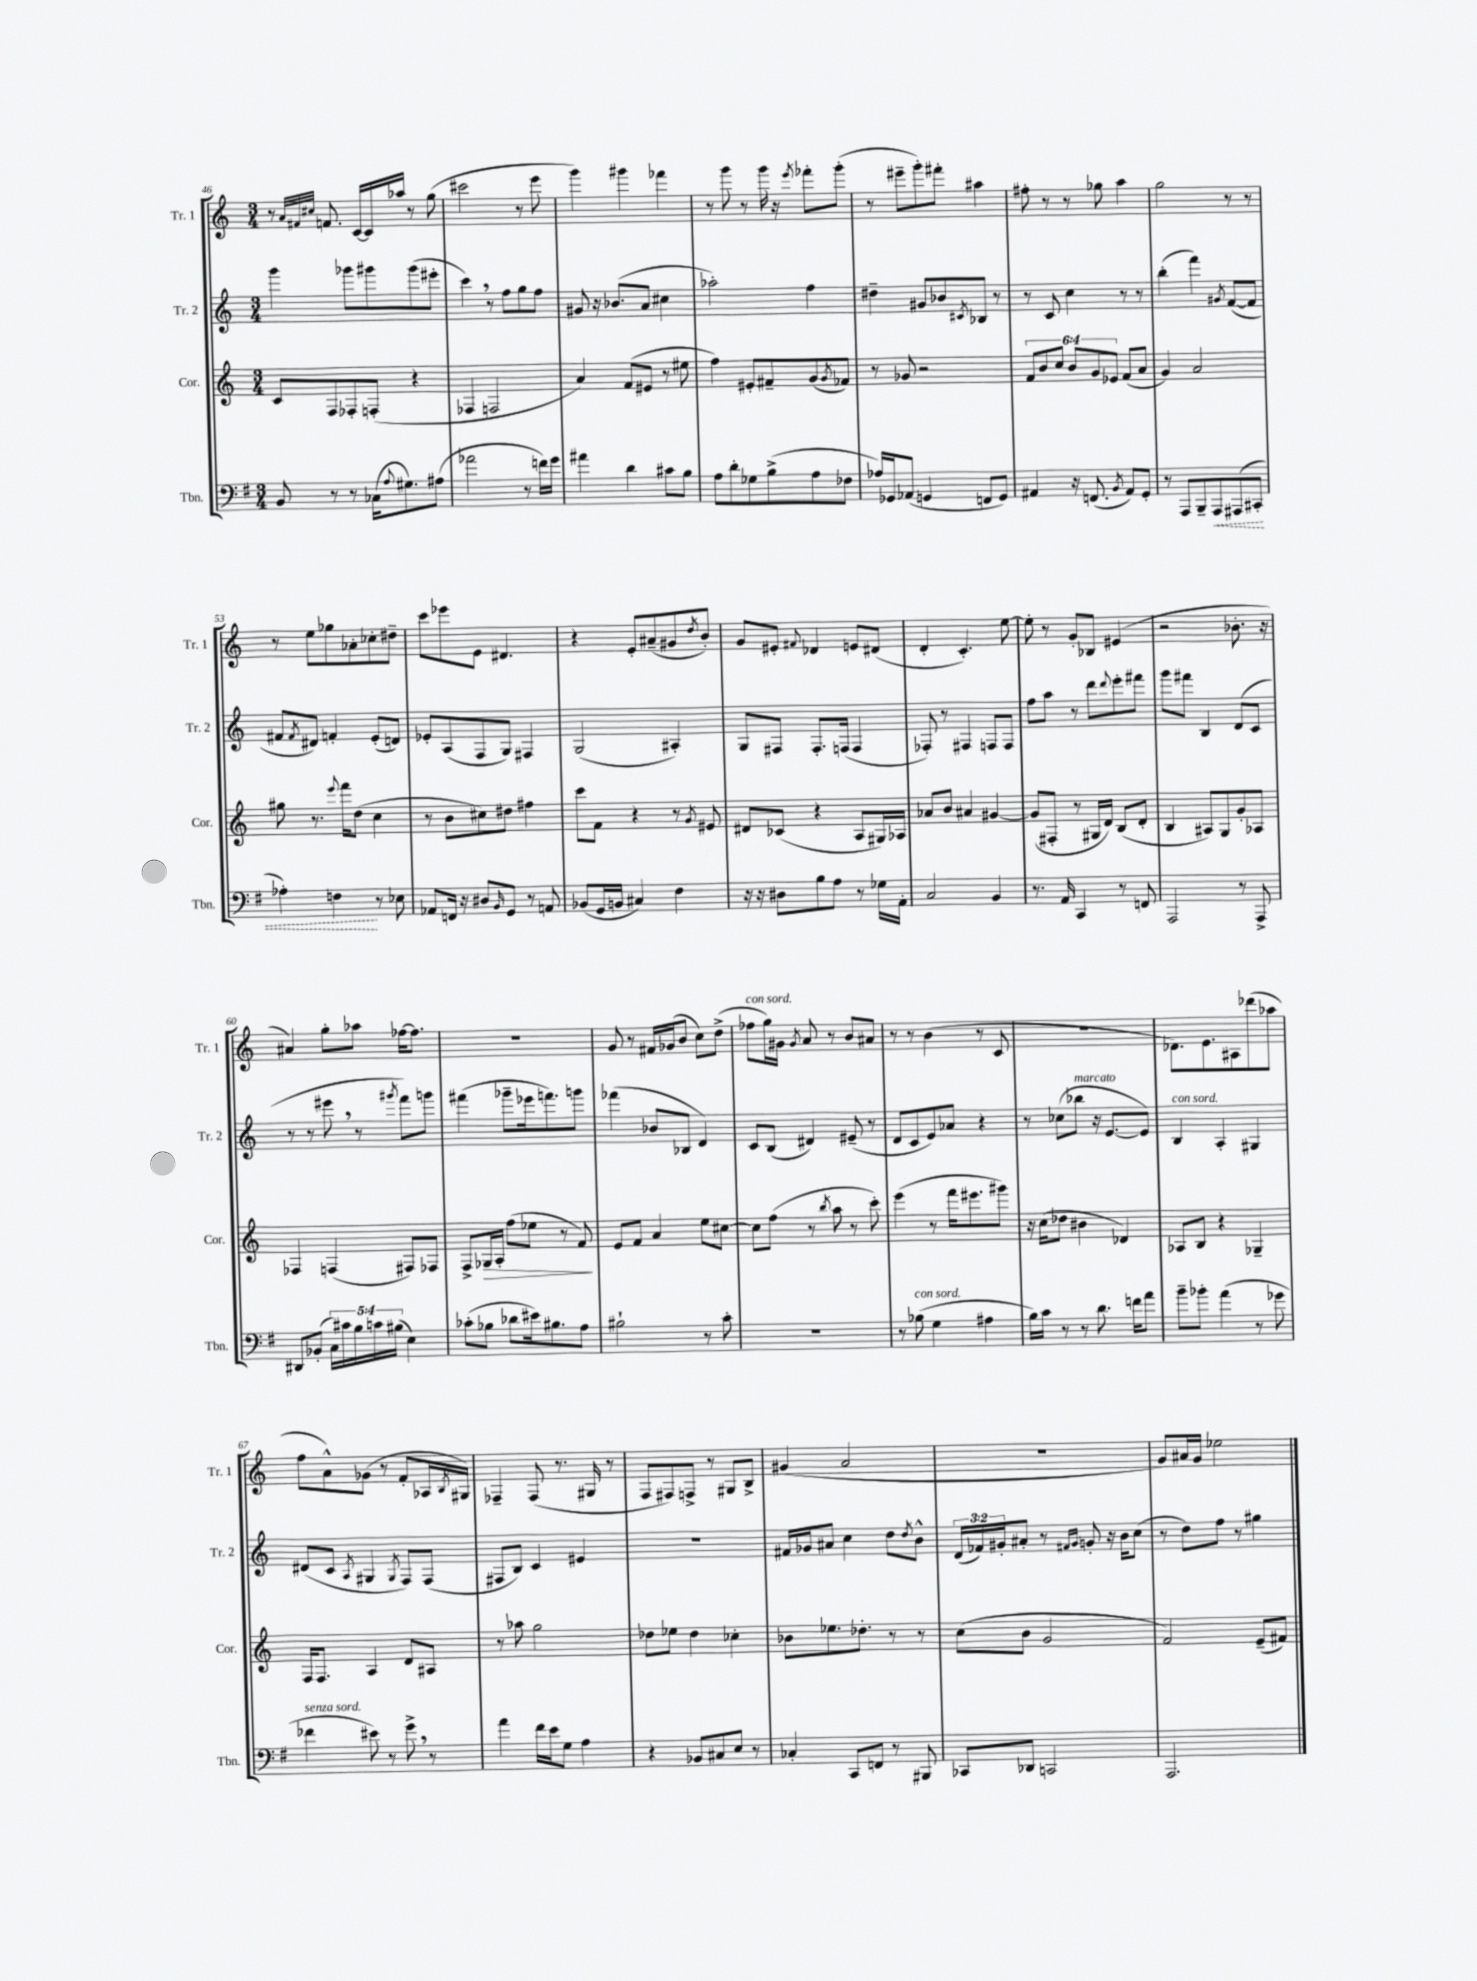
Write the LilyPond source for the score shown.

<<
\new StaffGroup <<
\new Staff = "s0" \with { instrumentName = "Tr. 1" shortInstrumentName = "Tr. 1" } {
    \clef treble \key c \major \numericTimeSignature \time 3/4
    r8 \grace { a'32 fis'32 cis''32 } f'8. c'16~ c'16 aes''16 r8 g''8( |
    cis'''2 r8 e'''8 |
    g'''4) gis'''4 fes'''4 |
    r8 g'''8 r8 g'''16 r16 \acciaccatura { e'''8 } fes'''8-. g'''8-.( |
    r8 eis'''8-- g'''8-.) fis'''8-. ais''4 |
    fis''8-. r8 r8 ges''8 a''4 |
    g''2 r8 r8 |
    r8 e''8 ges''8 aes'8-. ces''8-. dis''8-- |
    c'''8 ees'''8 e'8 dis'4. |
    r4 e'8-. ais'8--( gis'8 \acciaccatura { d''8 } b'8-.) |
    g'8 eis'8-. \appoggiatura { fis'8 } des'4 e'8 dis'8( |
    d'4-. c'4.-.) e''8~ |
    e''8-. r8 g'8-. bes8 eis'4( |
    r2 bes'8.-. r16 |
    ais'4) g''8-. aes''8 fes''16~ fes''8. |
    R2. |
    g'8 r8 fis'16 ges'16( b'8 c''8) d''8->( |
    fes''8^\markup { \italic "con sord." } g''16) gis'16 \acciaccatura { gis'8 } a'8 r8 b'8 ais'8 |
    r8 r8 b'4( r8 c'8 |
    R2. |
    des'8.) e'8. ais8 des'''8( aes''8 |
    f''8 a'8-^) ges'8( r8 f'8-. aes16 \acciaccatura { b8 } gis16) |
    fes4-- fes8( r8. gis16 r8 |
    f8 fis8) f8-> r8 gis8 b8-> |
    gis'4( a'2 |
    R2. |
    g'8) ais'16 g'16 ees''2 \bar "|." |
}
\new Staff = "s1" \with { instrumentName = "Tr. 2" shortInstrumentName = "Tr. 2" } {
    \clef treble \key c \major \numericTimeSignature \time 3/4 \override Staff.TupletNumber.text = #tuplet-number::calc-fraction-text
    g'''4 ges'''8 gis'''8 gis'''8( eis'''8-. |
    c'''4) \breathe r8 f''8 g''8 f''8 |
    gis'8 r16 bes'8.( a'8 cis''4 |
    aes''2-.) f''4 |
    dis''4-- gis'8 bes'8 \acciaccatura { cis'8 } bes8 r8 |
    r8 c'8 c''4 r8 r8 |
    b''4-.( f'''4) \acciaccatura { gis'8 } f'8~( f'8 |
    fis'8 \acciaccatura { fis'8 } dis'8) f'4-. e'8-.( d'8) |
    ees'8-. a8( f8 g8) fis4 |
    g2( ais4-.) |
    g8 fis8 fis8.-. f16( f4 |
    fes8-.) r8 fis4 f8 f8 |
    f''8 a''8 r8 d'''8 \appoggiatura { d'''8 } e'''8-. fis'''8 |
    g'''8 fis'''8 b4 d'8( c'8 |
    r8 r8 eis'''8 \breathe r8 \acciaccatura { gis'''8 } f'''8) g'''8 |
    fis'''4( ges'''8-- ees'''16 f'''8.) g'''8 |
    fes'''4( bes'8 bes8 d'4) |
    c'8 b8( dis'4) eis'8--( r8 |
    d'8 c'8 e'8) aes'8 r4 |
    r8 ces''8( bes''8^\markup { \italic "marcato" } r16 e'8.~ e'8) |
    b4^\markup { \italic "con sord." } a4-. gis4 |
    dis'8( c'8 \acciaccatura { a8 } gis4 \acciaccatura { gis8 } f8) f8( |
    fis8 b8) c'4 eis'4 |
    R2. |
    fis'16 ges'16 ais'8 c''4 d''8 \acciaccatura { d''8 } b'8-^ |
    \tuplet 3/2 { d'16( fes'16) gis'16-. } ais'8-. r8 \grace { fis'16 gis'16 } g'8-. r16 b'16 c''8( |
    r8 d''8) f''8 r8 gis''4 \bar "|." |
}
\new Staff = "s2" \with { instrumentName = "Cor." shortInstrumentName = "Cor." } {
    \clef treble \key c \major \numericTimeSignature \time 3/4 \override Staff.TupletNumber.text = #tuplet-number::calc-fraction-text
    c'8 f8 fes8-. f8-.( r4 |
    fes4 f2 |
    a'4) f'8( eis'8 r8 eis''8 |
    f''4) eis'8-. fis'8-- g'8( \acciaccatura { g'8 } fes'8) |
    r8 ges'8 r2 |
    \tuplet 6/4 { f'8 b'8 c''8 b'8 g'8 ees'8 } f'8( a'8 |
    g'4) a'2 |
    gis''8 r8. \appoggiatura { e'''8 } f'''16 d''8( c''4 |
    r8 b'8 cis''8) dis''8 fis''4 |
    c'''8 f'8 r4 r8 \acciaccatura { g'8 } eis'8 |
    dis'8 ces'8( r4 a8 gis16) aes16 |
    aes'8 b'8 ais'4 gis'4~ |
    gis'8( fis8-. r8 gis16 d'16) b8( d'8-. |
    b4 ais8) g8 g'8-. aes8 |
    fes4 f4( fis8) fes8 |
    f8-> ges16\> a16-. f''8( ees''8 r8 f'8\!) |
    e'8 f'8 a'4 e''8 cis''8~ |
    cis''8 f''8( r8 \acciaccatura { b''8 } a''8 r8 c'''8-.) |
    e'''4( r8 f'''16 eis'''8. gis'''8) |
    r16 c''16( des''8 bis'4 des'4) |
    aes8 b8 r4 ges4-- |
    f16 f8. a4 d'8 ais8 |
    r8 aes''8 g''2 |
    des''8 ees''8 des''4 ces''4-. |
    bes'8 ees''8. des''8.-. r8 r8 |
    c''8( b'8 g'2 |
    f'2) e'8--( fis'8) \bar "|." |
}
\new Staff = "s3" \with { instrumentName = "Tbn." shortInstrumentName = "Tbn." } {
    \clef bass \key g \major \numericTimeSignature \time 3/4 \override Staff.TupletNumber.text = #tuplet-number::calc-fraction-text
    b,8 r8 r8 ces16( \appoggiatura { a8 } gis8.) ais8( |
    aes'2 r8 f'16) g'16 |
    ais'4 d'4 cis'8 b8 |
    a8 d'8-. ges8 b8->( a8 fes8 |
    aes16) ges,16 aes,8( g,4 f,8 g,8) |
    ais,4 r16 f,8.( \acciaccatura { b,8 } ais,8) g,8-. |
    r8 a,,8 b,,8-- \once \override Hairpin.style = #'dashed-line a,,8\< ais,,8( cis,8-. |
    aes4-.) f4\! r8 ees8 |
    aes,8 f,16 r16 dis8 \grace { b,16 } g,8 r8 a,8 |
    bes,8( g,16 b,16 cis4) fis4 |
    r16 r16 dis8 b8 a8 r8 ges16 a,16-. |
    c2 b,4 |
    r8. a,16 c,4 r8 f,8 |
    a,,2 r8 a,,8-> |
    dis,8 bes,8-.( \tuplet 5/4 { c16) cis'16 b16 c'16 bis16( } e4) |
    ces'8-.( bes8 des'8 eis'16) bis8. a8 |
    bis2-! r8 c'8-. |
    R2. |
    r8 bes8^\markup { \italic "con sord." }( g4 ais4 |
    b16) c'16 r8 r8 d'8. f'16 a'8 |
    b'8-- bes'8-. a'4( r8 ges'8 |
    fes'4^\markup { \italic "senza sord." } eis'8) r8 g'8-> \breathe r8 |
    a'4 fis'16 e'16 g8 a4 |
    r4 bes,8 cis8 e8 r8 |
    ces4-. c,8 f,8 r8 bis,,8 |
    ces,8 des,8 c,2 |
    a,,2. \bar "|." |
}
>>
>>
\layout { \context { \Score currentBarNumber = #46 } }
